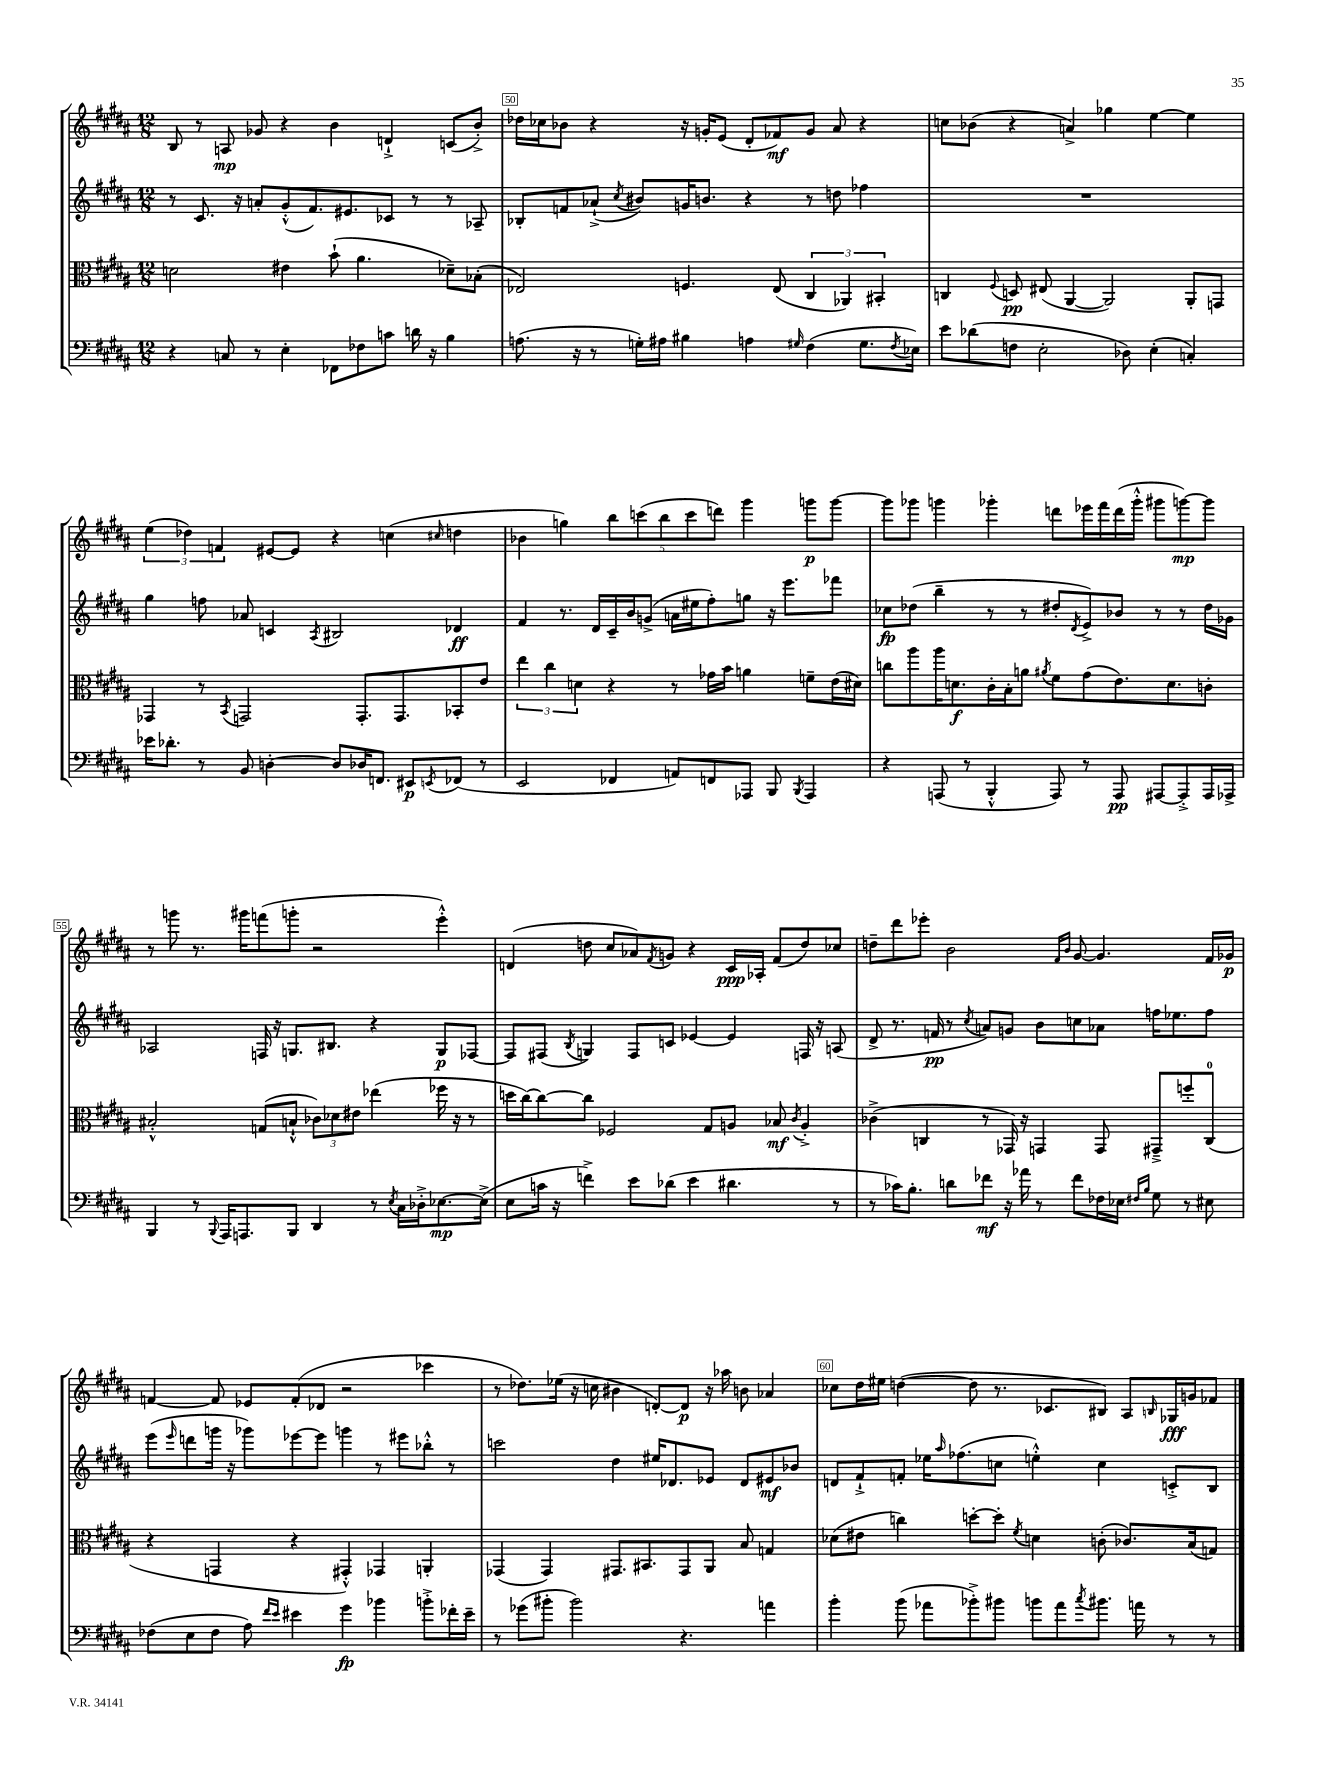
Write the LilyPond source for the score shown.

<<
\new StaffGroup <<
\new Staff = "s0" {
    \clef treble \key b \major \numericTimeSignature \time 12/8
    b8 r8 a8\mp ges'8 r4 b'4 d'4-!-> c'8( b'8-.->) |
    des''16 ces''16 bes'8 r4 r16 g'16-. e'8( dis'8-. fes'8\mf) g'8 ais'8 r4 |
    c''8 bes'8( r4 a'4->) ges''4 e''4~ e''4 |
    \tuplet 3/2 { e''4( des''4) f'4 } eis'8~ eis'8 r4 c''4( \grace { cis''16 } d''4 |
    bes'4 g''4) \tuplet 5/4 { b''8 c'''8( b''8 c'''8 d'''8) } gis'''4 g'''8\p g'''8~ |
    g'''8 ges'''8 g'''4 ges'''4-. d'''8 ees'''16 fis'''16 d'''16( ges'''16-.-^ gis'''8 g'''8~\mp) g'''8 |
    r8 g'''8 r8. gis'''16 f'''8( g'''8-. r2 e'''4-.-^) |
    d'4( d''8 cis''8 aes'8) \acciaccatura { fis'8 } g'8 r4 cis'16\ppp aes16-. fis'8( d''8) ces''8 |
    d''8-- dis'''8 ees'''8-. b'2 \grace { fis'16 b'16 } gis'8~ gis'4. fis'16 ges'16\p |
    f'4~ f'8 ees'8 f'8-.( des'8 r2 ces'''4 |
    r8 des''8.) ees''16( r16 c''16 bis'4 d'8~-.) d'8\p r16 aes''16 b'8 aes'4 |
    ces''8 dis''16 eis''16 d''4~( d''8 r8. ces'8. bis8) ais8 \grace { b16 } ges16\fff g'16 fes'8 \bar "|." |
}
\new Staff = "s1" {
    \clef treble \key b \major \numericTimeSignature \time 12/8
    r8 cis'8. r16 a'8-. gis'8-.-^( fis'8.) eis'8. ces'8 r8 r8 aes8-- |
    bes8-. f'8 aes'8-!->( \acciaccatura { cis''8 } bis'8) g'16 b'8. r4 r8 d''8 fes''4 |
    R1. |
    gis''4 f''8 aes'8 c'4 \acciaccatura { ais8 } bis2 des'4\ff |
    fis'4 r8. dis'16 cis'16-- b'16 g'8->( a'16 eis''16 fis''8-.) g''8 r16 e'''8. fes'''8 |
    ces''8\fp des''8( b''4-- r8 r8 dis''8-. \acciaccatura { dis'8 } e'8->) bes'8 r8 r8 dis''16 ges'16 |
    aes2 f16 r16 g8. bis8. r4 g8\p fes8~ |
    fes8 fis8( \acciaccatura { b8 } g4) fis8 c'8 ees'4~ ees'4 f16 r16 a8( |
    dis'8-> r8. f'16\pp r8 \acciaccatura { cis''8 } a'8) g'8 b'8 c''8 aes'8 f''16 ees''8. f''8 |
    e'''8( \grace { e'''16 } d'''8 g'''16 r16 ges'''8) ees'''8~ ees'''8 g'''4 r8 eis'''8 bes''8-.-^ r8 |
    c'''2 dis''4 eis''16 des'8. ees'8 des'8 eis'8\mf bes'8 |
    d'8 fis'8-!-> f'8-. ees''16 \grace { ais''16 } fes''8.( c''8 e''4-.-^) c''4 c'8-.-> b8 \bar "|." |
}
\new Staff = "s2" {
    \clef alto \key b \major \numericTimeSignature \time 12/8
    d'2 eis'4 b'8-!( ais'4. des'8--) bes8-.( |
    ees2) f4. ees8( \tuplet 3/2 { cis4 aes,4) bis,4-. } |
    c4 \appoggiatura { fis8 } d8\pp eis8( ais,4~ ais,2) ais,8-. g,8 |
    ges,4 r8 \acciaccatura { b,8 } g,2 g,8.-. g,8. bes,8-. e'8 |
    \tuplet 3/2 { e''4 cis''4 d'4 } r4 r8 ges'16 b'16 a'4 f'8-- e'16( dis'16) |
    c''8 ais''8 ais''16 d'8.\f cis'16-. b16-. a'8 \acciaccatura { ais'8 } fis'8 gis'8( e'8.) d'8. c'8-. |
    bis2-.-^ g8( b8-!-^ \tuplet 3/2 { ces'8) des'8 eis'8 } ees''4( fes''16 r16 r8 |
    d''16 cis''16~) cis''8~ cis''8 fes2 gis8 a8 bes8\mf \acciaccatura { cis'8 } a4-.-> |
    ces'4->( c4 r8 ges,16) r16 g,4 g,8 gis,8---> f''8-. c8-0( |
    r4 g,4 r4 gis,4-.-^) ges,4 a,4-. |
    ges,4( ges,4) gis,8. bis,8. gis,8 ais,8 b8 g4 |
    des'8( eis'8 c''4) d''8~-. d''8-. \acciaccatura { fis'8 } d'4 c'8-.( ces'8.) b16( g8) \bar "|." |
}
\new Staff = "s3" {
    \clef bass \key b \major \numericTimeSignature \time 12/8
    r4 c8 r8 e4-. fes,8 fes8 c'8 d'16 r16 b4 |
    a8.( r16 r8 g16-.) ais16 bis4 a4 \grace { gis16 } fis4( gis8. \acciaccatura { fis8 } ees16) |
    e'8 des'8( f8 e2-. des8) e4-.( c4-.) |
    ees'16 des'8.-. r8 b,8 d4~-. d8 des16 f,8. eis,8\p \acciaccatura { e,8 } fes,8( r8 |
    e,2 fes,4 a,8) f,8 aes,,8 b,,8 \acciaccatura { b,,8 } aes,,4 |
    r4 a,,8( r8 b,,4-.-^ a,,8) r8 a,,8\pp ais,,8~ ais,,8-.-> ais,,16 aes,,16-> |
    b,,4 r8 \appoggiatura { b,,8 } ais,,16 a,,8. b,,8 dis,4 r8 \acciaccatura { e8 } cis16 des16-.-> ees8.~\mp ees16->( |
    e8 c'16 r16 f'4->) e'8 des'8( e'4 dis'4. r8 |
    r8 ces'16) b8.-. d'8 fes'8\mf r16 aes'16 r8 fes'8 fes16 ees16 \grace { fis16 b16 } gis8 r8 eis8 |
    fes8( e8 fes8 ais8) \grace { fis'16 e'16 } eis'4 gis'4\fp bes'4 b'8-.-> fes'16-. eis'16-- |
    r8 ges'8( bis'8-. bis'2) r4. a'4 |
    b'4-. b'8( aes'8 bes'8-.->) bis'8 b'8 aes'8 \acciaccatura { cis''8 } bis'8. a'16 r8 r8 \bar "|." |
}
>>
>>
\layout { \context { \Score currentBarNumber = #49 \override BarNumber.break-visibility = ##(#f #t #t) barNumberVisibility = #(every-nth-bar-number-visible 5) \override BarNumber.stencil = #(make-stencil-boxer 0.1 0.3 ly:text-interface::print) } }
